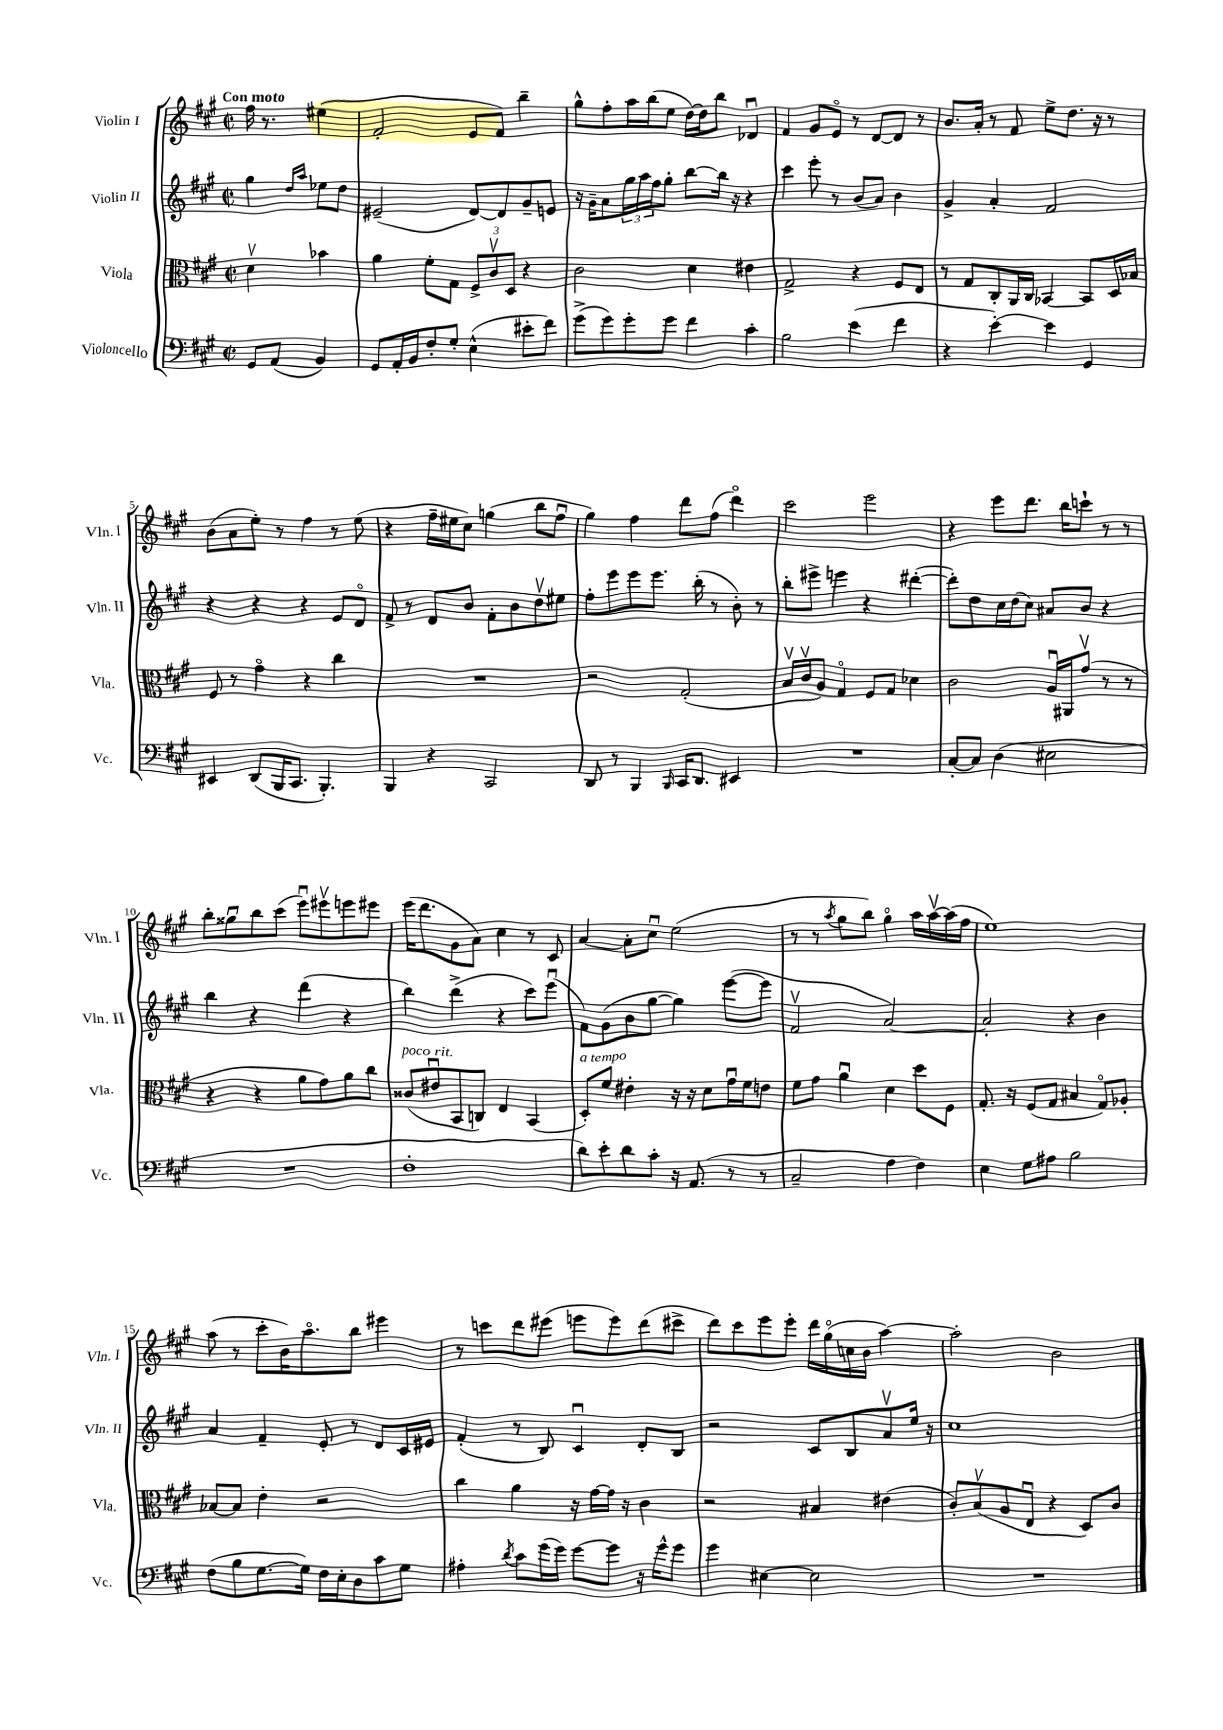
<<
\new StaffGroup <<
\new Staff = "s0" \with { instrumentName = "Violin I" shortInstrumentName = "Vln. I" } {
    \clef treble \key a \major \defaultTimeSignature \time 2/2 \partial 2 \tempo "Con moto"
    fis''16 r8. eis''4( |
    fis'2-. e'8 fis'8) b''4-- |
    gis''8-^ fis''8-. a''16 b''16( e''8 d''16~) d''16 b''8 des'4\downbow |
    fis'4 gis'8 e'8\flageolet r8 d'8~ d'8 r8 |
    b'8. a'16-. r8 fis'8 e''8-> d''8. r16 r8 |
    b'8( a'8 e''8-.) r8 fis''4 r8 e''8( |
    r4 fis''16-- eis''16 cis''8) g''4( b''8 fis''8\downbow |
    gis''4) fis''4 d'''8 fis''8( d'''4\flageolet) |
    cis'''2 e'''2 |
    r4 e'''8 d'''8. b''16 c'''8-! r8 r8 |
    b''8-. gisis''8\downbow b''8 cis'''8( e'''8\downbow) eis'''8\upbow e'''8 eis'''8 |
    e'''16( d'''8. gis'8 a'8) cis''4 r8 cis'8 |
    a'4~ a'8-. cis''8\downbow e''2( |
    r8 r8 \acciaccatura { a''8 } gis''8 b''8) gis''4\flageolet a''16 a''16~\upbow a''16( fis''16 |
    e''1) |
    a''8( r8 cis'''8-. b'16) a''8.\flageolet b''8 eis'''4 |
    r8 c'''8 d'''8 eis'''8( e'''8 e'''8) d'''8( cis'''8-> |
    d'''8) cis'''8 e'''8 e'''8-. d'''16 gis''16\flageolet( c''16 b'16 a''4~) |
    a''2-. b'2 \bar "|." |
}
\new Staff = "s1" \with { instrumentName = "Violin II" shortInstrumentName = "Vln. II" } {
    \clef treble \key a \major \defaultTimeSignature \time 2/2 \partial 2
    gis''4 \grace { d''16 a''16 } ees''8 d''8 |
    eis'2--( d'8~) d'8 gis'8-- e'8 |
    r16 gis'16-- a'8 \tuplet 3/2 { gis''16 a''16 fis''16 } gis''8-. b''8~ b''16 r16 r4 |
    cis'''4 e'''8-. r8 b'8( a'8) b'4 |
    gis'4-> a'4-. fis'2 |
    r4 r4 r4 e'8 d'8\flageolet |
    fis'8-> r8 d'8 b'8 fis'8-. b'8 d''8\upbow eis''8 |
    fis''8-. e'''8 e'''8 e'''8. b''16-.( r8 b'8-.) r8 |
    b''8-. eis'''8-> e'''4 r4 dis'''4~-.( |
    dis'''8-.) d''8 cis''16 d''16( cis''8) ais'8 b'8 r4 |
    b''4 r4 d'''4( r4 |
    b''4) d'''4->( r4 cis'''8) e'''8\downbow( |
    fis'8) gis'8( b'8 gis''8~ gis''4) e'''8~( e'''8 |
    fis'2\upbow a'2~) |
    a'2-. r4 b'4 |
    a'4 fis'4-- e'8-. r8 d'8 cis'16 eis'16 |
    fis'4-.( r8 b8) cis'4\downbow d'8-. b8 |
    r2 cis'8 b8 a'8\upbow e''16 r16 |
    cis''1 \bar "|." |
}
\new Staff = "s2" \with { instrumentName = "Viola" shortInstrumentName = "Vla." } {
    \clef alto \key a \major \defaultTimeSignature \time 2/2 \partial 2
    d'4\upbow bes'4 |
    a'4 fis'8-. gis8 \tuplet 3/2 { fis8-> cis'8\upbow d8 } r4 |
    cis'2 d'4 eis'4 |
    gis2-> r4 fis8 e8 |
    r8 gis8 cis8-. a,16 cis16 bes,4~ bes,8 d16 bes16 |
    fis8 r8 gis'4\flageolet r4 cis''4 |
    R1 |
    r2 gis2-.( |
    b16\upbow cis'16\upbow a8) gis4\flageolet fis8 gis8 des'4 |
    cis'2 a16\downbow ais,16 gis'8\upbow( r8 r8 |
    r4 r4 a'8 gis'8) a'8 cis''8 |
    cisis'8^\markup { \italic "poco rit." }( eis'8\downbow b,8 c8) e4 b,4( |
    d8-.^\markup { \italic "a tempo" }) fis'8 eis'4-. r16 r16 d'8 gis'16\downbow fis'16 e'8 |
    fis'8 gis'8 a'4\downbow d'4 d''8 fis8 |
    gis8.-. r16 fis8( gis8 bis4 gis8\flageolet) aes8-. |
    bes8~ bes8 e'4-. r2 |
    cis''4 a'4 r16 gis'16~ gis'16 r16 cis'4 |
    r2 bis4 eis'4( |
    cis'8-.) b8\upbow( a8 e8\downbow r4 d8) cis'8 \bar "|." |
}
\new Staff = "s3" \with { instrumentName = "Violoncello" shortInstrumentName = "Vc." } {
    \clef bass \key a \major \defaultTimeSignature \time 2/2 \partial 2
    gis,8 a,8( b,4) |
    gis,8 a,16-. b,16 fis8-. gis8-. e4-^( eis'8-. fis'8) |
    gis'8->( gis'8) gis'8-. gis'8 fis'4 cis'4-. |
    b2 e'4( fis'4 |
    r4 e'4~-.) e'4 gis,4 |
    eis,4 d,8( b,,16 cis,8. b,,4.-.) |
    b,,4 r4 cis,2 |
    d,8 r8 b,,4 \grace { b,,16 } cis,16 d,8. eis,4 |
    R1 |
    cis8~-. cis8 d4( eis2 |
    R1 |
    fis1-. |
    d'8) e'8-. d'8 cis'8-. r16 a,8.( r8 r8 |
    cis2-- a4 fis4) |
    e4 gis8 ais8 b2 |
    fis8( b8 gis8.~ gis16) fis16 e16-. d8 cis'8 gis8 |
    ais4-. \acciaccatura { d'8 } cis'8 gis'16( gis'16) gis'8~ gis'8 r16 gis'16-^ gis'8 |
    gis'4 eis4~ eis2 |
    R1 \bar "|." |
}
>>
>>
